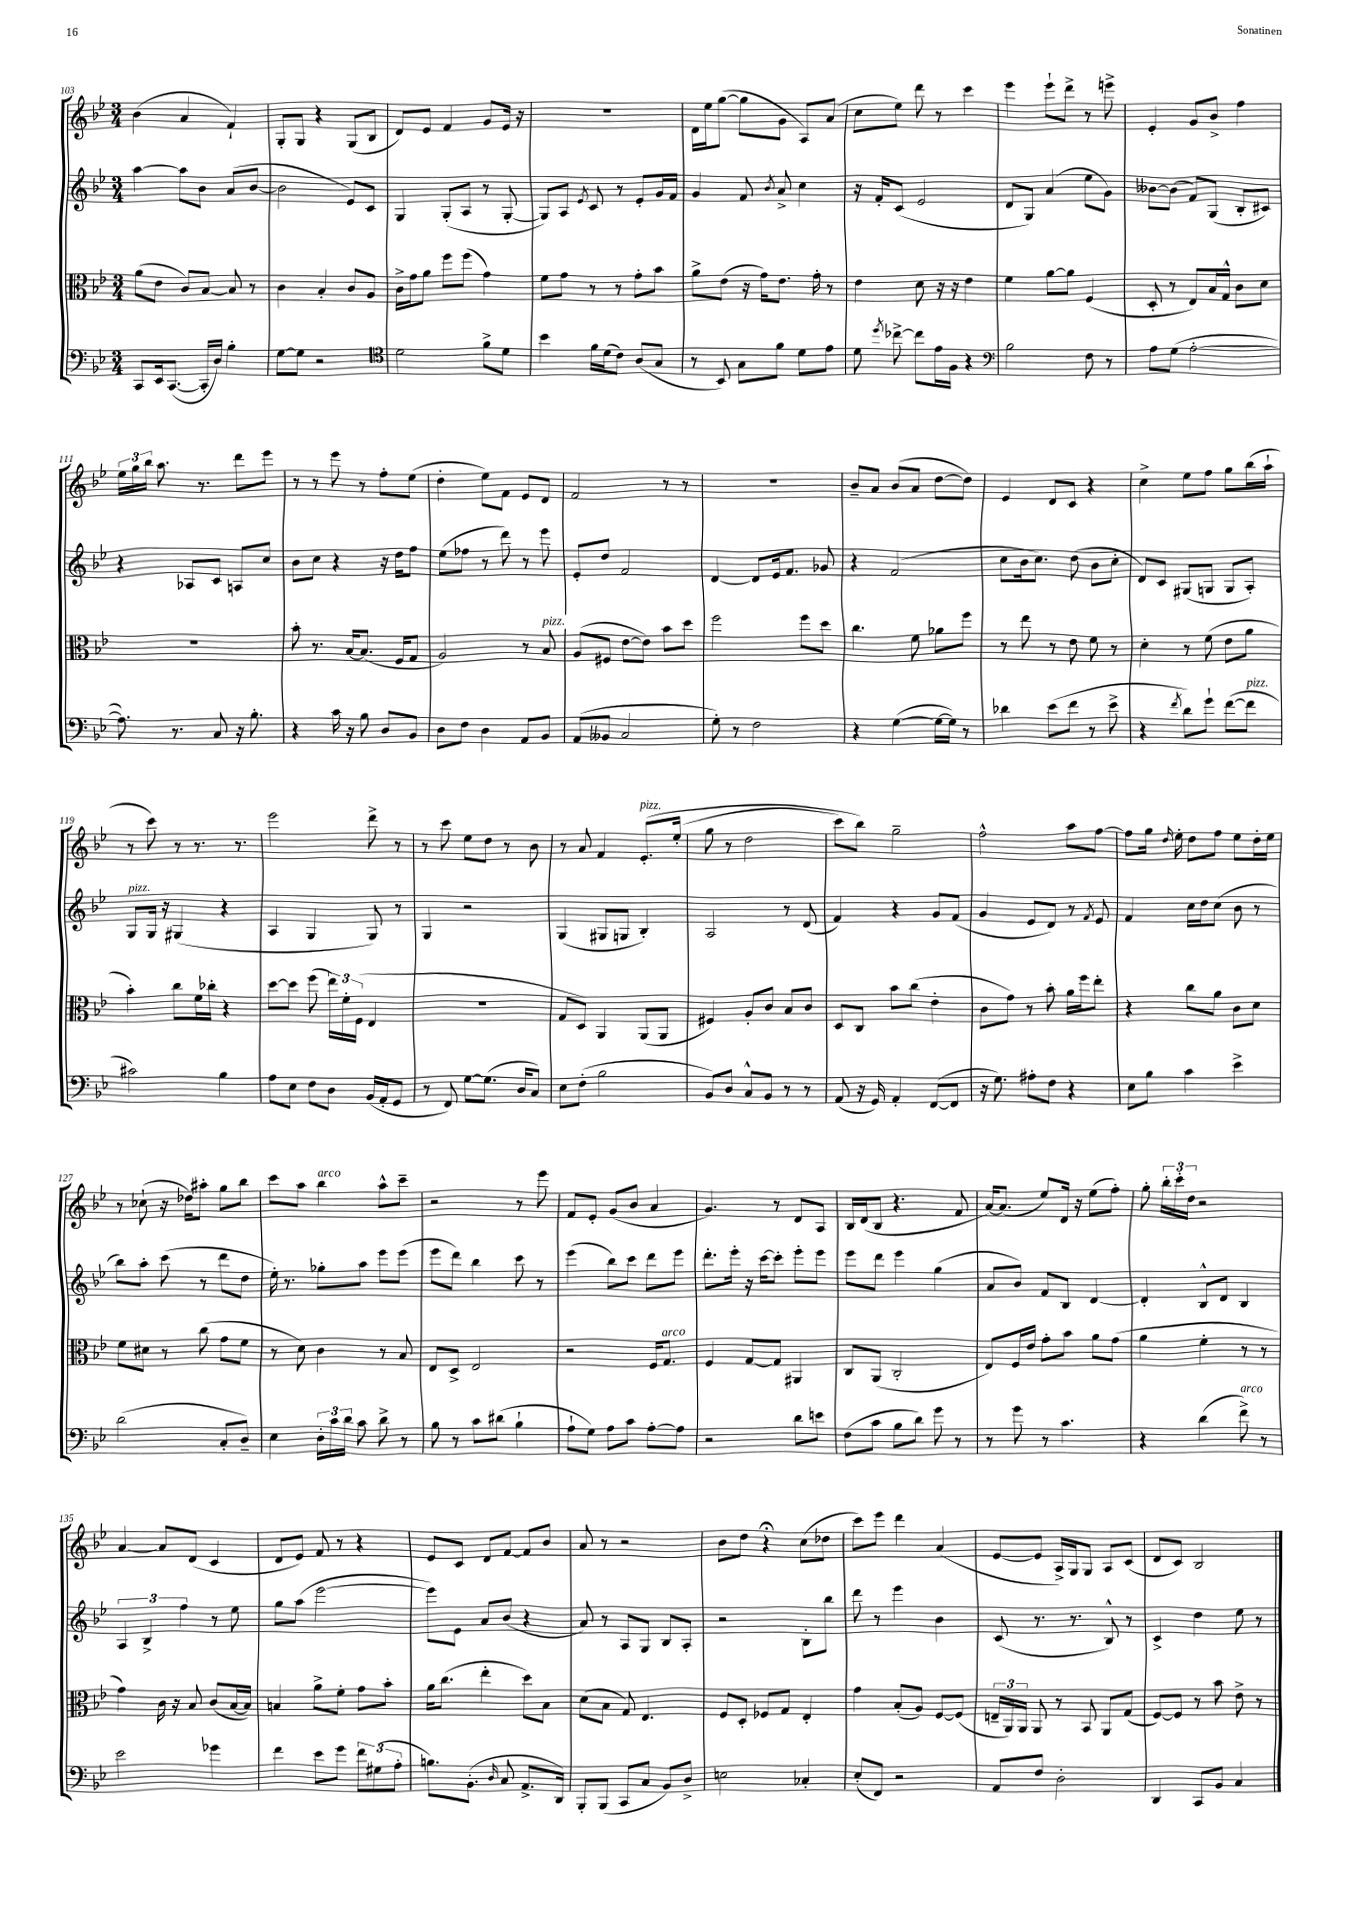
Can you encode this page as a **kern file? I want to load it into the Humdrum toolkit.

**kern	**kern	**kern	**kern
*staff4	*staff3	*staff2	*staff1
*clefF4	*clefC3	*clefG2	*clefG2
*k[b-e-]	*k[b-e-]	*k[b-e-]	*k[b-e-]
*M3/4	*M3/4	*M3/4	*M3/4
8CC/L	(8a\L	[4aa\	(4b-\
16EE-/k	8e-\J	.	.
([8.CC/J	.	.	.
.	8c/L)	8aa\]L	4a/
16CC'/]LL	[8B-/J	8b-\J	.
16D/JJ)	.	.	.
4B-'\	8B-/]	(8a/L	4f`/)
.	8r	[8b-/J	.
=	=	=	=
[8G\L	4c\	2b-\]	8G'/L
8G\]J	.	.	8G/J
2r	4B-'/	.	4r
.	8c/L	8e-/L)	(8G/L
.	8A/J	8c/J	8B-/J
=	=	=	=
*clefC4	*	*	*
2d\	16c^\LL	4G/	8d/L)
.	16g\J	.	.
.	8a\J	.	8e-/J
.	8ff\L	(8G'/L	4f/
.	(8ff\J	8A/J	.
8f^\L	4g\)	8r	8g/L
8d\J	.	[8G'/	16e-/Jk
.	.	.	16r
=	=	=	=
4b-\	8f\L	8G/]L)	2.r
.	8g\J	8A/J	.
.	.	8qe-/	.
16f\LL	8r	8c/	.
(16d\J	.	.	.
8c\J)	8r	8r	.
(8A/L	8g'\L	8e-'/L	.
8G/J	8b-\J	16g/L	.
.	.	16f/JJ	.
=	=	=	=
8r	8a^\L	4g/	16d\LL
.	.	.	16ee-\J
8BB-/)	(8e-\J	.	([8gg\J
8G\L	16r	8f/	8gg\]L
.	16g\LK)	.	.
.	.	8qb-/	.
8f\J	8.e-\J	8a^/	8g\J
8d\L	.	4cc\	8A/L)
.	16g'\	.	.
8e-\J	8r	.	(8a/J
=	=	=	=
8d\	4e-\	16r	8cc\L
.	.	16f'/LK	.
8qdd/	.	.	.
[8cc-^\	.	(8c/J	8ee-\J)
8cc-\]L	8d\	2e-/	8ddd\
16e-\L	16r	.	8r
16F\JJ	16r	.	.
4r	4e-\	.	4ccc\
=	=	=	=
*clefF4	*	*	*
2B-\	4f\	8d/L	4eee-\
.	.	8G/J)	.
.	[8a\L	(4a/	8eee-`\L
.	8a\]J	.	8ddd^\J
8F\	(4F/	8ee-\L	8r
8r	.	8g\J)	8eee^\
=	=	=	=
8A\L	8D'/	[8b--\L	4e-'/
(8G\J	8r	(8b--\]J	.
[2A'\	8E-/L)	8f/L)	8g/L
.	16B-/L	(8G/J	8b-^/J
.	16G^^/JJ	.	.
.	8c\L	8B-'/L	4ff\
.	8d\J	8c#/J)	.
=	=	=	=
8.A\])	2.r	4r	24ee-\LL
.	.	.	24gg\
.	.	.	24bb-\JJ
.	.	.	8.aa\
8.r	.	.	.
.	.	8A-/L	.
.	.	.	8.r
8C/	.	8c/J	.
16r	.	8A/L	8ddd\L
8.B-'\	.	.	.
.	.	8cc/J	8eee-\J
=	=	=	=
4r	8b-'\	8b-\L	8r
.	8.r	8cc\J	8r
16c\	.	4r	8eee-\
16r	[16B-/LK	.	.
8B-\	(8.B-/]J	.	8r
8D/L	.	16r	8ff'\L
.	16F/LK	16dd\LK	.
8BB-/J	8G/J	8ff\J	(8ee-\J
=	=	=	=
8D\L	2A/)	(8ee-\L	4dd'\
8F\J	.	8ff-\J	.
4D\	.	8r	8ee-\L)
.	.	8ddd\)	8f\J
8AA/L	8r	8r	8e-/L
8BB-/J	8B-/	8eee-\	8d/J
=	=	=	=
(8AA/L	(8A/L	8e-'/L	2f/
8BB--/J	8F#/J	8dd/J	.
2C/	[8e-\L	2f/	.
.	8e-\]J)	.	.
.	8b-\L	.	8r
.	8dd\J	.	8r
=	=	=	=
8G'\)	2ff\	[4d/	2.r
8r	.	.	.
2F\	.	8d/]L	.
.	.	16e-/k	.
.	.	8.f/J	.
.	8ff\L	.	.
.	8dd\J	8g-/	.
=	=	=	=
4r	4.cc\	4r	8b-~/L
.	.	.	8a/J
([4G\	.	(2f/	(8b-/L
.	8f\	.	8a/J
16G\_LL	8a-\L	.	[8dd\L
16G\]JJ)	.	.	.
8r	8ff\J	.	8dd\]J)
=	=	=	=
4d-\	8r	8cc\L	4e-/
.	8ee-\	16b-\k	.
.	.	8.cc\J)	.
(8e-\L	8r	.	8d/L
8f\J	8e-\	(8dd\	8c/J
8r	8f\	8b-\L	4r
8e-^\	8r	8cc'\J	.
=	=	=	=
4r	4d'\	8d/L)	4cc^\
.	.	8c/J	.
8qf/	.	.	.
8d\L)	8r	(8G#/L	8ee-\L
8g`\J	(8f\	8G/J	8ff\J
([8f\L	8e-\L	8G/L	8gg\L
8f\]J	8a\J	8A'/J)	(16bb-\L
.	.	.	16aa`\JJ
=	=	=	=
2c#\)	4b-'\)	8G/L	8r
.	.	16G/Jk	8ccc\)
.	.	16r	.
.	8cc\L	(4G#/	8r
.	16f\L	.	8.r
.	16cc-'\JJ	.	.
4B-\	4r	4r	.
.	.	.	8.r
=	=	=	=
8A\L	[8dd\L	4A/	2eee-\
8E-\J	8dd\]J	.	.
8F\L	(8ff\	4G/	.
8D\J	24ee-\LL)	.	.
.	24f'\	.	.
.	(24F\JJ	.	.
(16BB-/LL	4E-/	8G/)	8ddd^\
16AA'/J	.	.	.
8GG/J	.	8r	8r
=	=	=	=
8r	2.r	4G/	8r
8FF/)	.	.	8ccc\
[8G\L	.	2r	8ee-\L
(8.G\]J	.	.	8dd\J
.	.	.	8r
16D/LK	.	.	.
8C/J)	.	.	8b-\
=	=	=	=
8E-\L	8G/L	(4G/	8r
(8F'\J	8D/J)	.	8a/
2B-\	4AA/	8G#/L	4f/
.	.	8G/J	.
.	(8AA/L	4B-'/)	&(8.e-'/L
.	8AA/J	.	.
.	.	.	(16ee-'/Jk
=	=	=	=
8BB-/L)	4F#/)	2A/	8gg\
8D/J	.	.	8r
8C^^/L	8A'/L	.	2dd\
8BB-/J	8c/J	.	.
8r	8B-/L	8r	.
8r	8c/J	(8d/	.
=	=	=	=
(8AA/	8D/L	4f/)	8ccc\L)
16r	8C/J	.	8bb-\J&)
16GG/)	.	.	.
4AA'/	8b-\L	4r	2gg~\
.	(8cc\J	.	.
([8FF/L	4e-'\	8g/L	.
8FF/]J	.	(8f/J	.
=	=	=	=
16r	8c\L	4g/	2ff^^\
8.G\)	.	.	.
.	8g\J)	.	.
8A#'\L	8r	8e-/L	.
8F\J	8b-'\	8d/J)	.
4r	16a\LL	8r	8aa\L
.	16ff\J	.	.
.	.	8qf/	.
.	8ee-'\J	8e-/	[8ff\J
=	=	=	=
8E-\L	4r	4f/	8ff\]L
8B-\J	.	.	16gg\Jk
.	.	.	16qqdd/
.	.	.	16ee-'\
4c\	8cc\L	16cc\LL	8dd\L
.	.	16dd\J	.
.	8a\J	(8cc\J	8ff\J
4e-^\	8c\L	8b-\	8ee-\L
.	8d\J	8r	16dd'\L
.	.	.	16ee-\JJ
=	=	=	=
(2d\	8f\L	8bb-\L)	8r
.	8d#\J	8aa'\J	(8cc-`\
.	8r	(8ccc\	16r
.	.	.	16dd-\LK)
.	(8cc\	8r	8aa#'\J
8C'/L	8g\L	8ddd\L	8gg\L
8D~/J)	8f\J	8dd\J	8bb-\J
=	=	=	=
4E-\	8r	16ee-'\)	8ccc\L
.	.	8.r	.
.	8d\)	.	8aa\J
24D'\LL	4c\	8gg-'\L	4bb-\
24c\	.	.	.
24d\JJ	.	.	.
8c\	.	8aa\J	.
8d^\	8r	8eee-\L	8aa^^\L
8r	8B-/	(8eee-\J	8ccc~\J
=	=	=	=
8B-\	8E-/L	8eee-\L	2r
8r	8D^/J	8ddd\J)	.
8c\L	2E-/	4bb-\	.
(8d#\J	.	.	.
4B-`\	.	8ccc\	8r
.	.	8r	8eee-\
=	=	=	=
8A`\L	2r	(4eee-\	8f/L
8G\J)	.	.	8e-'/J
8A\L	.	8bb-\L)	(8g/L
8c\J	.	8ccc\J	8b-/J
[8A'\L	16F/LK	8ddd\L	4a/
.	8.G/J	.	.
8A\]J	.	8eee-\J	.
=	=	=	=
2r	4F/	8.ddd'\L	4.g/)
.	.	16eee-'\Jk	.
.	[8G/L	16r	.
.	.	[16ccc\LK	.
.	8G/]J	8ccc'\]J	8r
8d\L	4AA#/	8eee-'\L	8d/L
8e\J	.	8eee-\J	8A/J
=	=	=	=
(8F\L	8C/L	8eee-\L	16B-/LL
.	.	.	(16d/J
8c\J	(8AA/J	8ddd\J	8B-/J
8B-\L	2C'/	4eee-\	4.r
8d\J)	.	.	.
8g\	.	(4gg\	.
8r	.	.	8f/
=	=	=	=
8r	8E-/L)	8a/L	[16a/LK)
.	.	.	(8.a/]J
8g\	16F/L	8b-/J)	.
.	16e-/JJ	.	.
8r	8g'\L	8f/L	8ee-/L)
4.c\	8b-\J	8B-/J	16d/Jk
.	.	.	16r
.	8a\L	[4d/	(8ee-\L
.	(8g\J	.	8ff'\J)
=	=	=	=
4r	4a\	4d'/]	8gg'\
.	.	.	24bb-'\LL
.	.	.	24ccc'\
.	.	.	24dd\JJ
(4d\	4f'\	8B-^^/L	2r
.	.	8d/J	.
8f^\)	8r	4B-/	.
8r	8r	.	.
=	=	=	=
2e-\	4g\)	6A/	[4a/
.	.	6B-^/	.
.	16c\	.	8a/]L
.	16r	.	.
.	.	6ff\	.
.	8B-/	.	(8d/J
4g-\	(8c/L	8r	4c/
.	[16B-/L	8ee-\	.
.	16B-/]JJ)	.	.
=	=	=	=
4f\	4B/	8gg\L	8d/L
.	.	(8aa\J	8e-/J)
8e-\L	8a^\L	[2eee-\	8f/
8g\J	8f'\J	.	8r
12f\L	8g\L	.	4r
(12G#\	.	.	.
.	8b-'\J	.	.
12A'\J	.	.	.
=	=	=	=
8.B\L)	16a\LK	8eee-\]L)	8e-/L
.	(8.cc\J	.	.
.	.	8e-\J	8c/J
(8.BB-'\J	.	.	.
.	4ee-'\	8a/L	8d/L
16qqD/	.	.	.
8C/	.	(8b-/J	[8f/J
8.AA^/L	8dd\L)	4r	8f/]L
.	8B-\J	.	8b-/J
16DD/Jk)	.	.	.
=	=	=	=
8BBB-'/L	(8d\L	8a/)	8a/
(8BBB-/J	8B-\J	8r	8r
8CC/L	8G/)	8A/L	2r
8C/J	4.E-/	8G/J	.
8BB-/L)	.	8B-/L	.
8D^/J	.	8A'/J	.
=	=	=	=
2E\	8F/L	2r	8b-\L
.	8D'/J	.	8dd\J
.	8F-/L	.	4r;
.	8G/J	.	.
4C-'/	4E-'/	8B-'\L	(8cc\L
.	.	8bb-\J	8dd-\J
=	=	=	=
(8E-'/L	4g\	8ddd\	8ccc\L)
8FF/J)	.	8r	8eee-\J
2r	(8B-'/L	4eee-\	4ddd\
.	8A/J)	.	.
.	[8F/L	4b-\	(4a/
.	(8F/]J	.	.
=	=	=	=
8AA/L	24E~/LL	(8c/	[8e-/L
.	24AA/)	.	.
.	24AA/JJ	.	.
8F/J	8AA/	8.r	8e-/]J
2D'\	8r	.	16A^/LL)
.	.	8.r	16G/J
.	8BB-/	.	8G/J
.	8AA/L	8B-^^/)	8A/L
.	(8G/J	8r	(8c/J
=	=	=	=
4DD/	[8F/L)	4c^/	8d/L
.	8F/]J	.	8c/J)
8CC/L	8r	4dd\	2B-/
8BB-/J	8b-\	.	.
4C/	8e-^\	8ee-\	.
.	8r	8r	.
==	==	==	==
*-	*-	*-	*-
